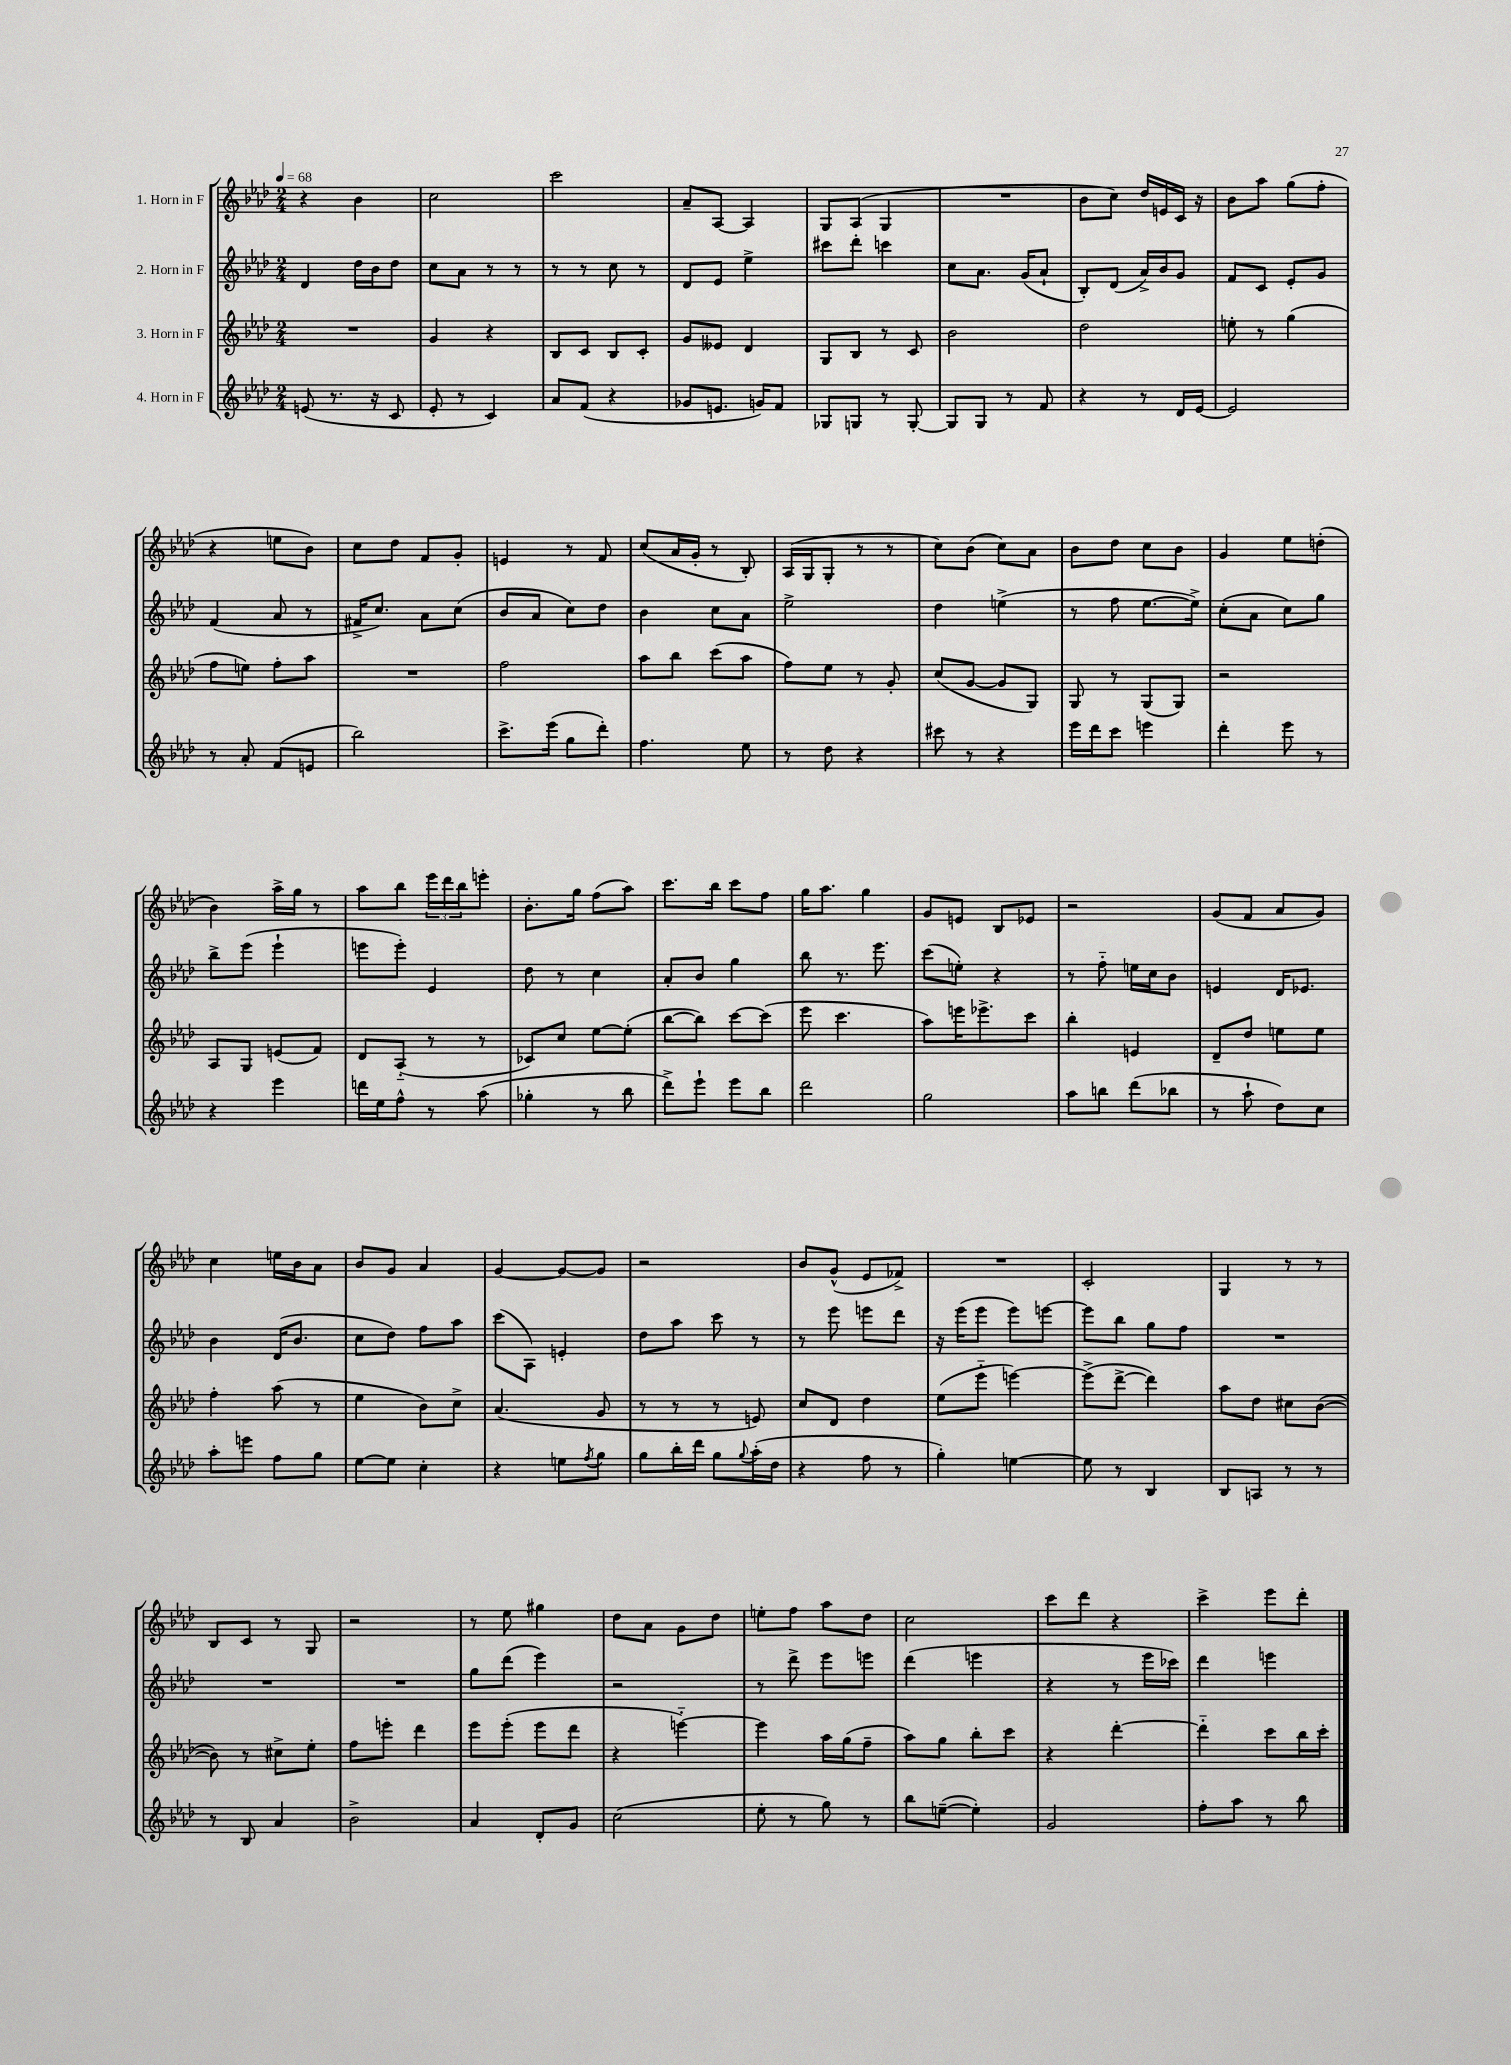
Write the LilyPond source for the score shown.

<<
\new StaffGroup <<
\new Staff = "s0" \with { instrumentName = "1. Horn in F" } {
    \clef treble \key aes \major \numericTimeSignature \time 2/4 \tempo 4 = 68
    r4 bes'4 |
    c''2 |
    c'''2 |
    aes'8-- aes8~ aes4 |
    g8 aes8( g4 |
    R2 |
    bes'8 c''8) des''16 e'16 c'16 r16 |
    bes'8 aes''8 g''8( f''8-. |
    r4 e''8 bes'8) |
    c''8 des''8 f'8 g'8-. |
    e'4 r8 f'8 |
    c''8( aes'16 g'16-. r8 bes8-.) |
    aes16( g16 g8-. r8 r8 |
    c''8) bes'8( c''8) aes'8 |
    bes'8 des''8 c''8 bes'8 |
    g'4 ees''8 d''8-.( |
    bes'4) aes''16-> g''16 r8 |
    aes''8 bes''8 \tuplet 3/2 { ees'''16 des'''16 bes''16 } e'''8-. |
    bes'8.-. g''16 f''8( aes''8) |
    c'''8. bes''16 c'''8 f''8 |
    g''16 aes''8. g''4 |
    g'8 e'8 bes8 ees'8 |
    r2 |
    g'8( f'8 aes'8 g'8) |
    c''4 e''16 bes'16 aes'8 |
    bes'8 g'8 aes'4 |
    g'4~ g'8~ g'8 |
    r2 |
    bes'8 g'8-^( ees'8 fes'8->) |
    R2 |
    c'2-. |
    g4 r8 r8 |
    bes8 c'8 r8 g8 |
    r2 |
    r8 ees''8 gis''4 |
    des''8 aes'8 g'8 des''8 |
    e''8-. f''8 aes''8 des''8 |
    c''2 |
    c'''8 des'''8 r4 |
    c'''4-> ees'''8 des'''8-. \bar "|." |
}
\new Staff = "s1" \with { instrumentName = "2. Horn in F" } {
    \clef treble \key aes \major \numericTimeSignature \time 2/4
    des'4 des''16 bes'16 des''8 |
    c''8 aes'8 r8 r8 |
    r8 r8 c''8 r8 |
    des'8 ees'8 ees''4-> |
    cis'''8 des'''8-. c'''4 |
    c''8 aes'8. g'16( aes'8-! |
    bes8-.) des'8( aes'16->) bes'16 g'8 |
    f'8 c'8 ees'8-. g'8 |
    f'4( aes'8 r8 |
    fis'16-> c''8.) aes'8 c''8( |
    bes'8 aes'8 c''8) des''8 |
    bes'4 c''8 aes'8 |
    ees''2-> |
    des''4 e''4->( |
    r8 f''8 ees''8.~ ees''16->) |
    c''8-.( aes'8 c''8) g''8 |
    bes''8-> ees'''8( ees'''4-! |
    e'''8 e'''8-.) ees'4 |
    des''8 r8 c''4 |
    aes'8-. bes'8 g''4 |
    bes''8 r8. ees'''8. |
    c'''8( e''8-.) r4 |
    r8 f''8-_ e''16 c''16 bes'8 |
    e'4 des'16 ees'8. |
    bes'4 des'16( bes'8. |
    c''8 des''8) f''8 aes''8 |
    c'''8( aes8) e'4-. |
    des''8 aes''8 c'''8 r8 |
    r8 ees'''8 e'''8 des'''8 |
    r16 ees'''16( ees'''8 ees'''8) e'''8~ |
    e'''8 bes''8 g''8 f''8 |
    R2 |
    R2 |
    R2 |
    g''8 des'''8( ees'''4) |
    r2 |
    r8 des'''8-> ees'''8 e'''8 |
    des'''4( e'''4 |
    r4 r8 ees'''16 ces'''16) |
    des'''4 e'''4 \bar "|." |
}
\new Staff = "s2" \with { instrumentName = "3. Horn in F" } {
    \clef treble \key aes \major \numericTimeSignature \time 2/4
    R2 |
    g'4 r4 |
    bes8 c'8 bes8 c'8-. |
    g'8 eeses'8 des'4 |
    g8 bes8 r8 c'8 |
    bes'2 |
    des''2 |
    e''8-. r8 g''4( |
    f''8 e''8) f''8-. aes''8 |
    R2 |
    f''2 |
    aes''8 bes''8 c'''8( aes''8 |
    f''8) ees''8 r8 g'8-. |
    c''8( g'8~ g'8 g8) |
    g8 r8 g8( g8) |
    r2 |
    aes8 g8 e'8( f'8) |
    des'8 aes8-_( r8 r8 |
    ces'8) c''8 ees''8~ ees''8-.( |
    bes''8~ bes''8) c'''8~ c'''8( |
    ees'''8 c'''4. |
    aes''8) e'''16 ees'''8.-> c'''8 |
    bes''4-. e'4 |
    des'8-- des''8 e''8 e''8 |
    f''4-. aes''8( r8 |
    ees''4 bes'8) c''8-> |
    aes'4.( g'8 |
    r8 r8 r8 e'8) |
    c''8 des'8 des''4 |
    ees''8( ees'''8-_ e'''4~) |
    e'''8->( des'''8~-> des'''4) |
    aes''8 des''8 cis''8 bes'8~( |
    bes'8) r8 cis''8-> ees''8-. |
    f''8 e'''8-. des'''4 |
    ees'''8 ees'''8-.( ees'''8 des'''8 |
    r4 e'''4~-_) |
    e'''4 aes''16 g''16( f''8-- |
    aes''8) g''8 bes''8-. c'''8 |
    r4 des'''4~-. |
    des'''4-_ c'''8 bes''16 c'''16-. \bar "|." |
}
\new Staff = "s3" \with { instrumentName = "4. Horn in F" } {
    \clef treble \key aes \major \numericTimeSignature \time 2/4
    e'8( r8. r16 c'8 |
    ees'8-. r8 c'4) |
    aes'8 f'8( r4 |
    ges'8 e'8. g'16) f'8 |
    ges8 g8 r8 g8~-. |
    g8 g8 r8 f'8 |
    r4 r8 des'16 ees'16~ |
    ees'2 |
    r8 aes'8-. f'8( e'8 |
    bes''2) |
    c'''8.-> ees'''16( g''8 des'''8-.) |
    f''4. ees''8 |
    r8 des''8 r4 |
    cis'''8 r8 r4 |
    ees'''16 des'''16 c'''8 e'''4 |
    des'''4-. ees'''8 r8 |
    r4 ees'''4 |
    d'''16 ees''16 f''8-^ r8 aes''8( |
    ges''4-. r8 bes''8 |
    des'''8->) ees'''8-! ees'''8 bes''8 |
    des'''2 |
    g''2 |
    aes''8 b''8 des'''8( bes''8 |
    r8 aes''8-! des''8) c''8 |
    aes''8-. e'''8 f''8 g''8 |
    ees''8~ ees''8 c''4-. |
    r4 e''8 \acciaccatura { f''8 } g''8 |
    g''8 bes''16-. des'''16 g''8 \appoggiatura { g''8 } aes''16-.( des''16 |
    r4 f''8 r8 |
    g''4-.) e''4~ |
    e''8 r8 bes4 |
    bes8 a8 r8 r8 |
    r8 bes8 aes'4 |
    bes'2-> |
    aes'4 des'8-. g'8 |
    c''2( |
    ees''8-. r8 g''8) r8 |
    bes''8 e''8~--( e''4-.) |
    g'2 |
    f''8-. aes''8 r8 bes''8 \bar "|." |
}
>>
>>
\layout { \context { \Score \remove "Bar_number_engraver" } }
